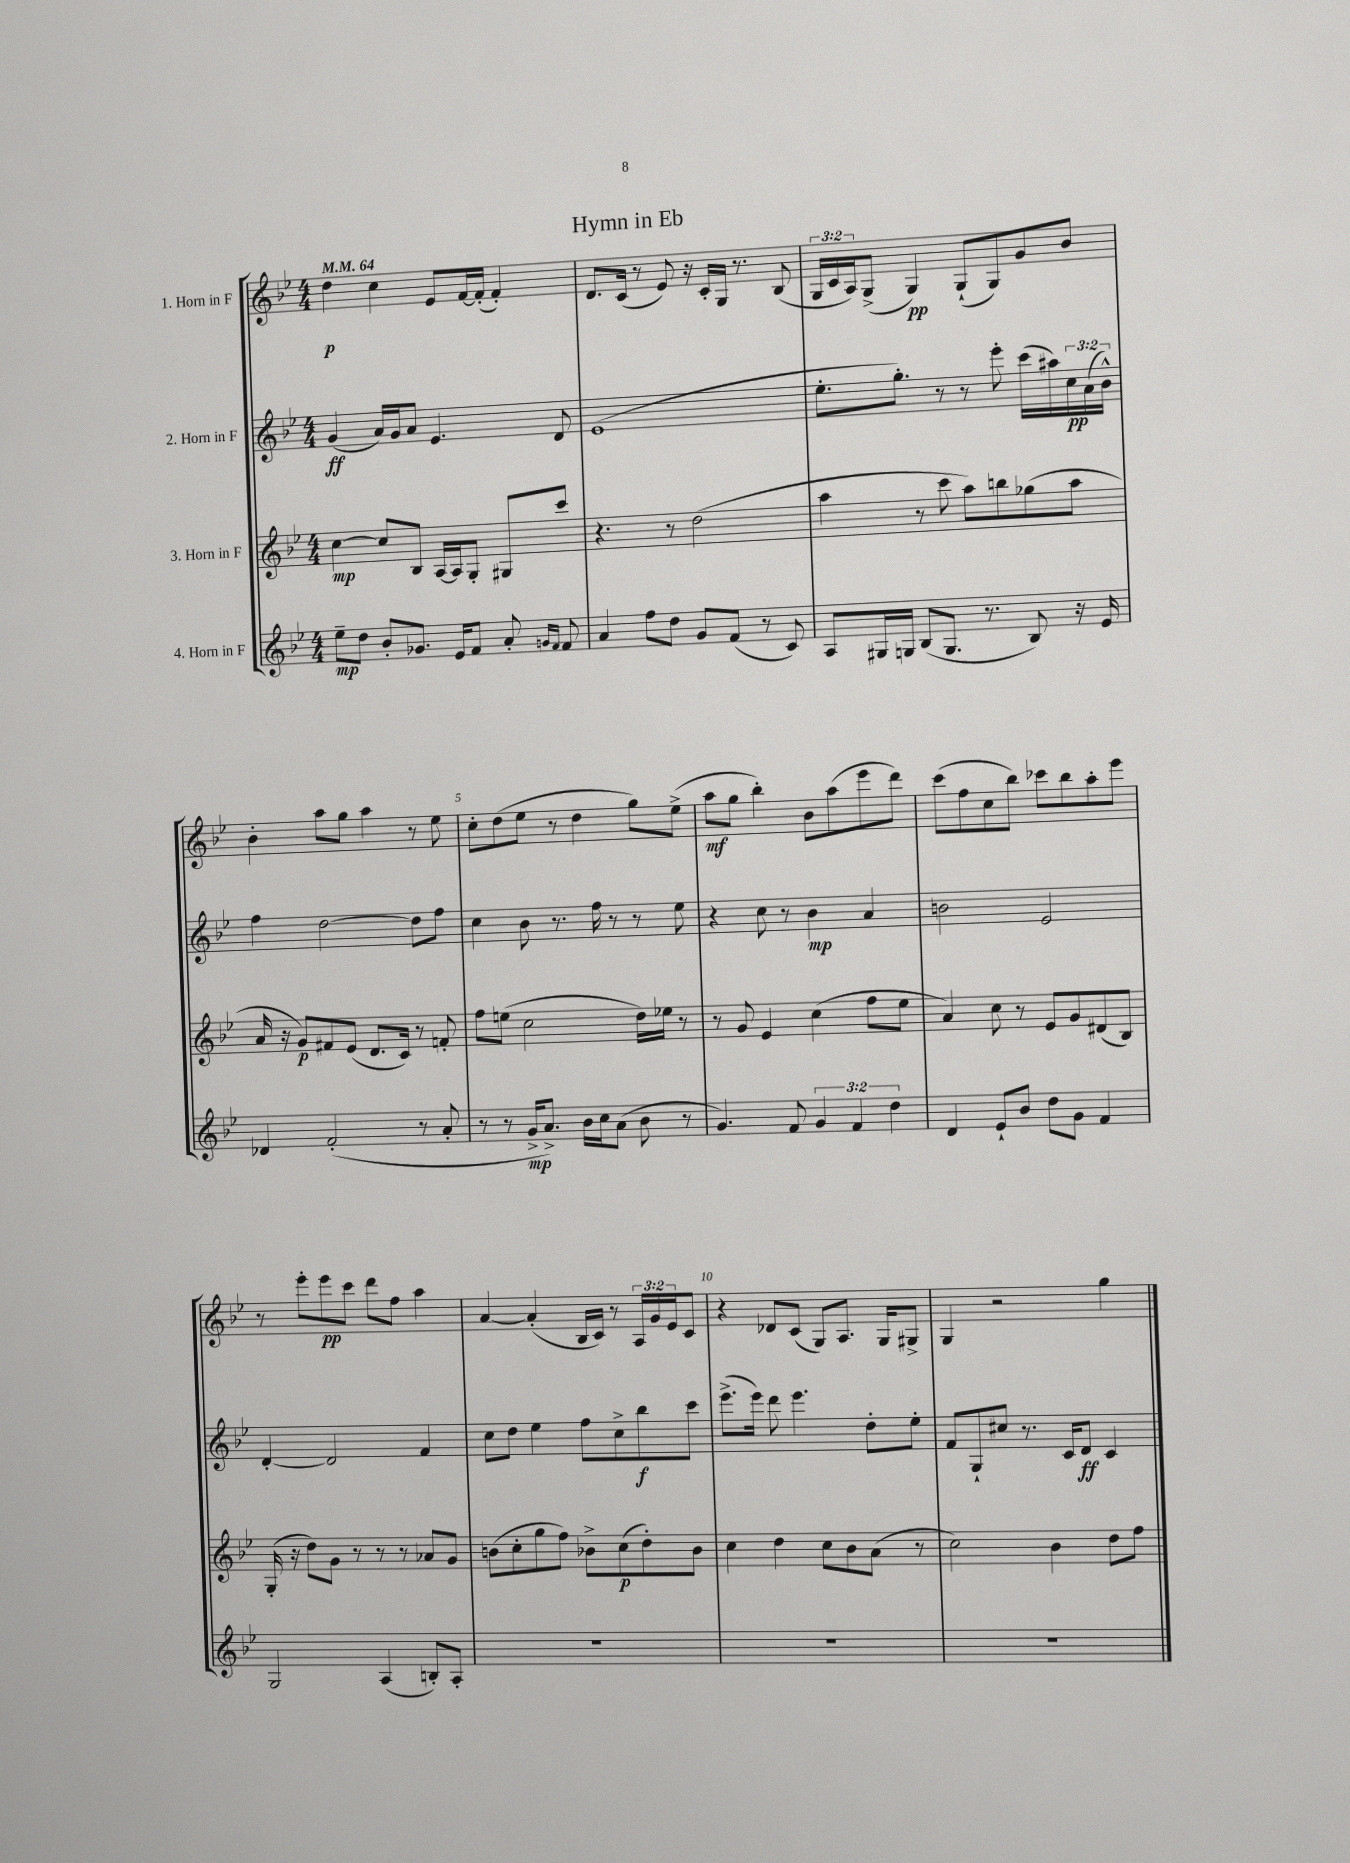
\header { title = "Hymn in Eb" }
<<
\new StaffGroup <<
\new Staff = "s0" \with { instrumentName = "1. Horn in F" } {
    \clef treble \key bes \major \numericTimeSignature \time 4/4 \override Staff.TupletNumber.text = #tuplet-number::calc-fraction-text \tempo 4 = 64
    d''4\p c''4 ees'8 f'16~ f'16-.( f'4-.) |
    d'8. c'16( r8 ees'8) r16 c'16-. g16 r8. bes8( |
    \tuplet 3/2 { g16 c'16 a16) } g8->( g4\pp) g8-!( g8) g'8 bes'8 |
    bes'4-. a''8 g''8 a''4 r8 ees''8 |
    c''8-. d''8( ees''8 r8 d''4 g''8) ees''8->( |
    a''8\mf g''8 bes''4-.) bes'8 a''8( ees'''8 d'''8) |
    c'''8( f''8 c''8 bes''8) ces'''8 bes''8 a''8-. ees'''8 |
    r8 ees'''8-. ees'''8\pp c'''8 d'''8 f''8 a''4 |
    a'4~ a'4-.( bes16 c'16) r8 \tuplet 3/2 { a16 g'16 ees'16 } c'8 |
    r4 des'8 c'8( g8) a8. g16 gis8-> |
    g4 r2 g''4 \bar "|." |
}
\new Staff = "s1" \with { instrumentName = "2. Horn in F" } {
    \clef treble \key bes \major \numericTimeSignature \time 4/4 \override Staff.TupletNumber.text = #tuplet-number::calc-fraction-text
    g'4\ff( a'16) g'16 a'8 ees'4. d'8 |
    ees'1( |
    ees''8.-. g''8.-.) r8 r8 ees'''8-. c'''16( ais''16) \tuplet 3/2 { c''16\pp a'16( bes'16-^) } |
    f''4 d''2~ d''8 f''8 |
    c''4 bes'8 r8. f''16 r8 r8 ees''8 |
    r4 c''8 r8 bes'4\mp a'4 |
    b'2 ees'2 |
    d'4~-. d'2 f'4 |
    c''8 d''8 ees''4 f''8 c''8-> bes''8\f c'''8 |
    ees'''8.->( ees'''16) d'''8 ees'''4. d''8-. ees''8-. |
    f'8 g8-! cis''8 r8. c'16 d'8\ff c'4 \bar "|." |
}
\new Staff = "s2" \with { instrumentName = "3. Horn in F" } {
    \clef treble \key bes \major \numericTimeSignature \time 4/4
    c''4~\mp c''8 bes8 a16~ a16 g8-. gis8 c'''8 |
    r4. r8 d''2( |
    a''4 r8 c'''8 a''8) b''8 ges''8( a''8 |
    a'16 r16 g'8\p) fis'8 ees'8( d'8. c'16) r8 f'8-. |
    f''8 e''8( c''2 d''16) ees''16 r8 |
    r8 g'8 ees'4 c''4( f''8 ees''8 |
    a'4) c''8 r8 ees'8 g'8 dis'8( bes8) |
    g16-.( r16 d''8) g'8 r8 r8 r8 aes'8 g'8 |
    b'8( c''8-. g''8 f''8) bes'8-> c''8\p( d''8-.) bes'8 |
    c''4 d''4 c''8 bes'8 a'8( r8 |
    c''2) bes'4 d''8 f''8 \bar "|." |
}
\new Staff = "s3" \with { instrumentName = "4. Horn in F" } {
    \clef treble \key bes \major \numericTimeSignature \time 4/4 \override Staff.TupletNumber.text = #tuplet-number::calc-fraction-text
    ees''8--\mp d''8 bes'8-. ges'8. ees'16 f'8 a'8-. \grace { g'16 f'16 } f'8 |
    a'4 f''8 d''8 g'8 f'8( r8 c'8) |
    a8 gis16 g16 bes8( g8. r8. bes8) r16 ees'16 |
    des'4 f'2-.( r8 a'8-. |
    r8 r8 g'16->\mp a'8.->) bes'16 c''16 a'8( bes'8 r8 |
    g'4.) f'8 \tuplet 3/2 { g'4 f'4 d''4 } |
    d'4 ees'8-! bes'8 d''8 g'8 f'4 |
    g2 a4( b8-.) a8-. |
    R1 |
    R1 |
    R1 \bar "|." |
}
>>
>>
\layout { \context { \Score \override BarNumber.break-visibility = ##(#f #t #t) barNumberVisibility = #(every-nth-bar-number-visible 5) } }
